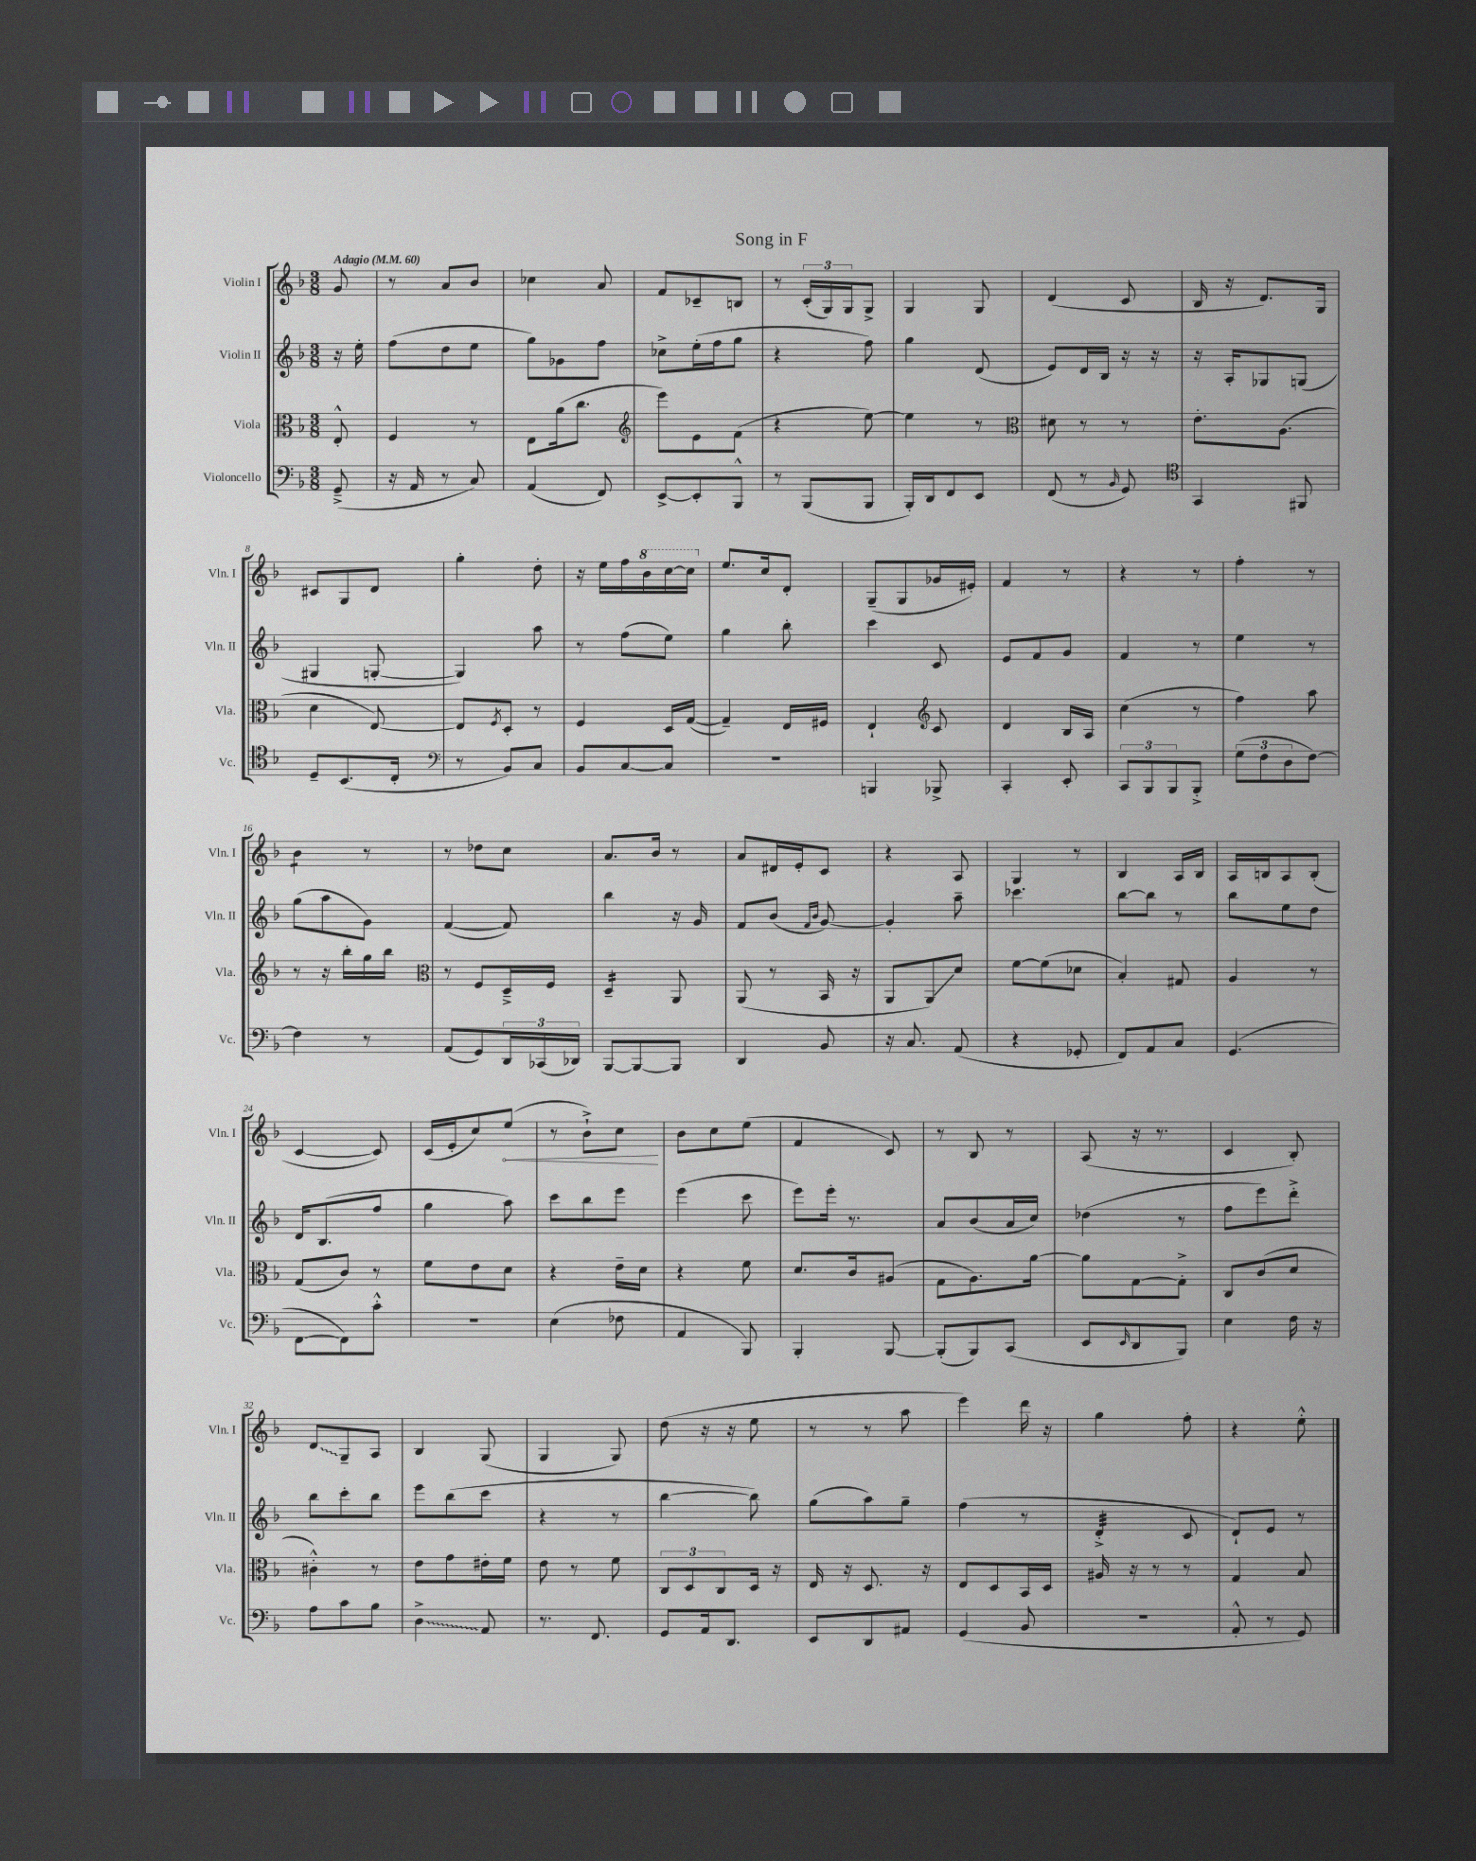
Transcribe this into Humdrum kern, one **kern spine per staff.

**kern	**kern	**kern	**kern
*staff4	*staff3	*staff2	*staff1
*clefF4	*clefC3	*clefG2	*clefG2
*k[b-]	*k[b-]	*k[b-]	*k[b-]
*M3/8	*M3/8	*M3/8	*M3/8
*MM60	*MM60	*MM60	*MM60
(8GG~^/	8E'^^/	16r	8g/
.	.	16ee'\	.
=	=	=	=
16r	4F/	(8ff\L	8r
16AA/	.	.	.
8r	.	8dd\	8a/L
8C/)	8r	8ee\J	8b-/J
=	=	=	=
(4AA/	8E\L	8gg\L)	4cc-\
.	(16a\k	8g-\	.
.	8.cc\J	.	.
8FF/)	.	8ff\J	8a/
=	=	=	=
*	*clefG2	*	*
[8EE^/L	8eee\L)	8cc-^\L	8f/L
8EE'/]	8e\	(16ee'\L	8c-~/
.	.	16ff\J	.
8BBB-^^/J	(8f\J	8gg\J	8B/J
=	=	=	=
8r	4r	4r	8r
(8BBB-/L	.	.	(24c'/LL
.	.	.	24G/)
.	.	.	24G/J
8BBB-/J	[8ee\)	8ff\)	8G^/J
=	=	=	=
16BBB-'/LL)	4ee\]	4gg\	4G/
16DD/J	.	.	.
8FF/	.	.	.
8EE/J	8r	(8d/	8G/
=	=	=	=
*	*clefC3	*	*
(8FF/	8d#\	8e/L)	(4d/
8r	8r	16d/L	.
.	.	16B-/JJ	.
16qqBB-/	.	.	.
8GG/)	8r	16r	8c/
.	.	16r	.
=	=	=	=
*clefC4	*	*	*
4GG/	8.e'\L	16r	16B-/
.	.	16A'/LK	16r
.	.	8G-/	8.d/L)
.	(8.A\J	.	.
8FF#/	.	(8G/J	.
.	.	.	16G/Jk
=	=	=	=
8D~/L	4d\	4G#/	8c#/L
(8.BB-/	.	.	8G/
.	[8E/)	[8G'/	8d/J
16C'/Jk	.	.	.
=	=	=	=
*clefF4	*	*	*
8r	8E/]L	4G/])	4gg'\
.	8qF/	.	.
8BB-/L)	8D'/J	.	.
8C/J	8r	8aa\	8dd'\
=	=	=	=
8BB-/L	4F/	8r	16r
.	.	.	16ee\LL
[8C/	.	(8ff\L	16ff\
.	.	.	16bb-\
8C/]J	16D/LL	8ee\J)	[16ccc\
.	([16G/JJ	.	16ccc\]JJ
=	=	=	=
4.r	4G~/])	4gg\	8.ee/L
.	.	.	16cc/k
.	16E/LL	8bb-'\	8d'/J
.	16F#/JJ	.	.
=	=	=	=
4BBB/	4E`/	4ccc\	(8G~/L
.	.	.	8G/
*	*clefG2	*	*
8BBB-^/	8c/	8c/	16g-/L
.	.	.	16e#'/JJ)
=	=	=	=
4CC'/	4d/	8e/L	4f/
.	.	8f/	.
8EE'/	16B-/LL	8g/J	8r
.	16A/JJ	.	.
=	=	=	=
12CC/L	(4cc\	4f/	4r
12BBB-/	.	.	.
12BBB-/	.	.	.
8BBB-'^/J	8r	8r	8r
=	=	=	=
(12G\L	4ff\)	4ee\	4ff'\
12F\	.	.	.
12D\	.	.	.
[8F\J)	8aa\	8r	8r
=	=	=	=
4F\]	8r	(8gg\L	4b-\
.	16r	8aa\	.
.	16bb-'\LL	.	.
8r	16gg\	8g\J)	8r
.	16bb-\JJ	.	.
=	=	=	=
*	*clefC3	*	*
(8AA/L	8r	([4f/	8r
8GG/)	8F/L	.	8dd-\L
24DD/L	16D~^/L	8f/])	8cc\J
(24CC-/	.	.	.
.	16F/JJ	.	.
24DD-/JJ)	.	.	.
=	=	=	=
[8BBB-/L	4D~/	4bb-\	8.a/L
8BBB-/_	.	.	.
.	.	.	16b-/Jk
8BBB-/]J	8AA/	16r	8r
.	.	16g/	.
=	=	=	=
4DD/	(8AA/	8f/L	8a/L
.	8r	(8b-/J	16d#/L
.	.	.	16e'/J
.	.	16qqf/LL	.
.	.	16qqb-/JJ	.
8BB-/	16BB-/	[8g/)	8c/J
.	16r	.	.
=	=	=	=
16r	8AA/L	4g'/]	4r
8.C/	.	.	.
.	8AA/)	.	.
(8AA/	8d/J	8aa~\	8A/
=	=	=	=
4r	[8f\L	4.ccc-\	4G/
.	(8f\]	.	.
8GG-'/	8d-\J	.	8r
=	=	=	=
8FF/L)	4B-'/)	[8bb-\L	4B-/
8AA/	.	8bb-\]J	.
8C/J	8G#/	8r	16A/LL
.	.	.	16B-/JJ
=	=	=	=
(4.GG/	4A/	8bb-\L	16A/LL
.	.	.	16B/J
.	.	8ee\	8A/
.	8r	8dd\J	(8B'/J
=	=	=	=
[8FF\L	(8G/L	16d/LK	[4c/
.	.	(8.B-/	.
8FF\])	8c/J)	.	.
8c'^^\J	8r	8ff/J	8c/])
=	=	=	=
4.r	8f\L	4gg\	(16c/LL
.	.	.	16e'/J
.	8e\	.	8cc/)
.	8d\J	8aa\)	(8ee/J
=	=	=	=
(4E\	4r	8ccc\L	8r
.	.	8bb-\	8b-`^\L)
8F-\	16e~\LL	8eee\J	8cc\J
.	16d\JJ	.	.
=	=	=	=
4AA/	4r	(4eee\	8b-\L
.	.	.	8cc\
8BBB-/)	8f\	8ccc\	(8ee\J
=	=	=	=
4BBB-'/	8.d/L	8eee\L)	4f/
.	.	16eee'\Jk	.
.	16c/k	8.r	.
[8BBB-/	(8A#/J	.	8c/)
=	=	=	=
(8BBB-'/]L	8G\L	8a/L	8r
8BBB-/)	8.A\)	(8b-/	8B-/
(8CC/J	.	16a/L	8r
.	[16a\Jk	16cc/JJ)	.
=	=	=	=
8EE/L	8a\]L	(4dd-\	(8A/
16qqEE/	.	.	.
8DD/	[8G\	.	16r
.	.	.	8.r
8BBB-/J)	8G'^\]J	8r	.
=	=	=	=
4E\	8C/L	8ff\L	4c/
.	(8c/	8eee\)	.
16F\	8d/J	8ddd'^\J	8B-'/)
16r	.	.	.
=	=	=	=
8A\L	4c#'^^\)	8bb-\L	8d/L
8c\	.	8ccc'\	8G~/
8B-\J	8r	8bb-\J	8A/J
=	=	=	=
4D^\	8e\L	8eee\L	4B-/
.	8g\	(8bb-\	.
8AA/	16e#'\L	8ccc\J	(8G/
.	16f\JJ	.	.
=	=	=	=
8.r	8e\	4r	4G/
.	8r	.	.
8.FF/	.	.	.
.	8f\	8r	8G/)
=	=	=	=
8GG/L	12C/L	[4bb-\	(8dd\
.	12D/	.	.
16AA/k	.	.	16r
.	12C/	.	.
8.DD/J	.	.	16r
.	16D/Jk	8bb-\])	8ee\
.	16r	.	.
=	=	=	=
8EE/L	16E/	(8gg\L	8r
.	16r	.	.
8DD/	8.D/	8aa\)	8r
8AA#/J	.	8gg~\J	8aa\
.	16r	.	.
=	=	=	=
(4GG/	8E/L	(4ff\	4eee\)
.	8D/	.	.
8BB-/	16BB-/L	8r	16ddd\
.	16D/JJ	.	16r
=	=	=	=
4.r	16A#/	4d'^/	4gg\
.	16r	.	.
.	8r	.	.
.	8r	8c/	8ff'\
=	=	=	=
8AA'^^/	4G/	8d`/L)	4r
8r	.	8e/J	.
8GG/)	8B-/	8r	8ee'^^\
==	==	==	==
*-	*-	*-	*-
